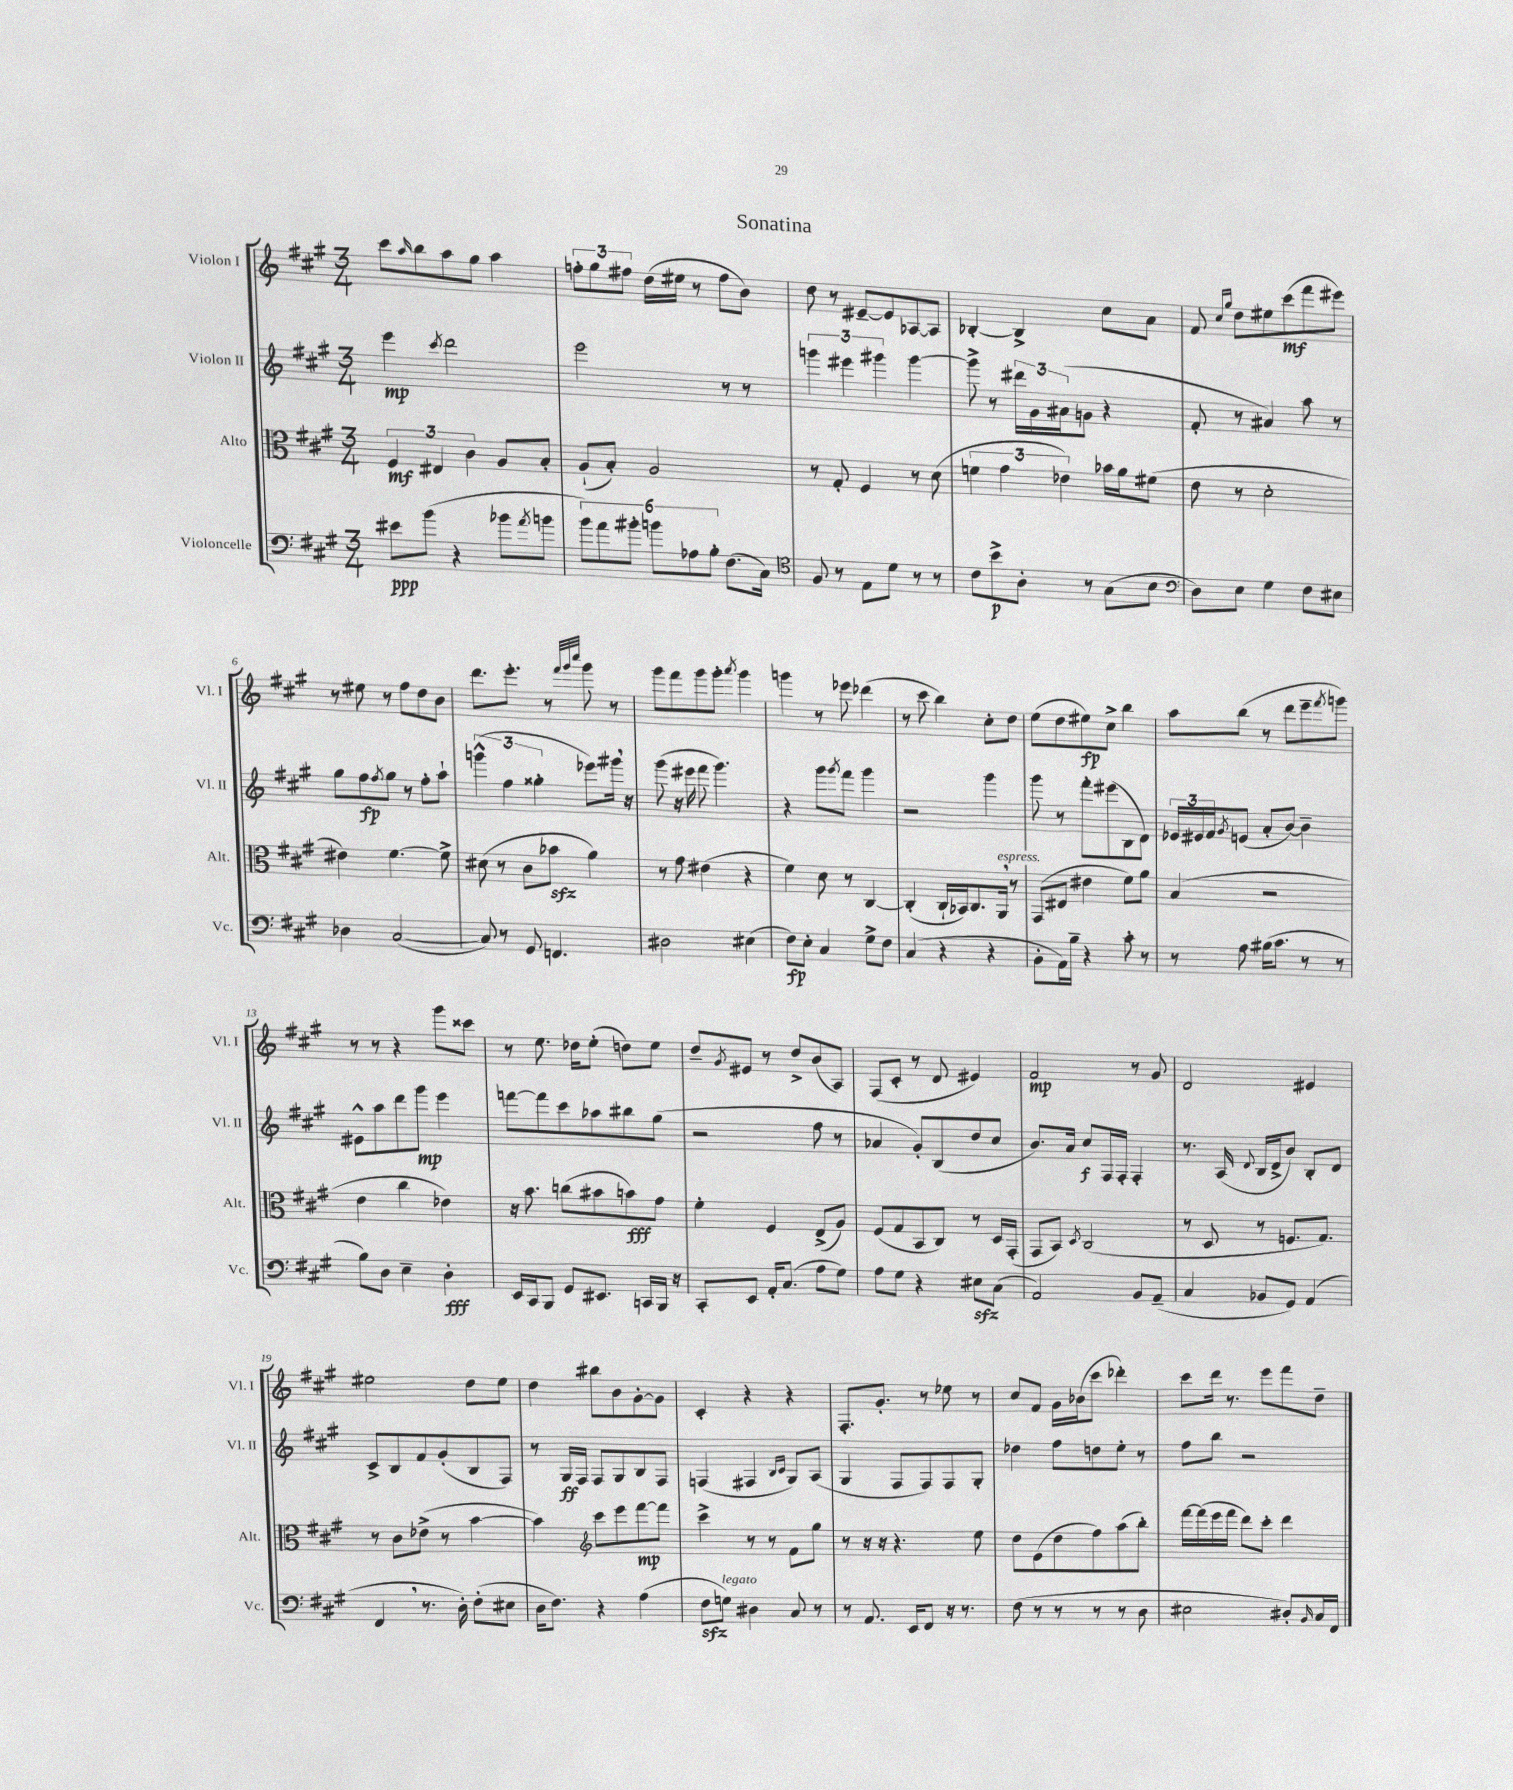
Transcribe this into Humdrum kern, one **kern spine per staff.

**kern	**kern	**kern	**kern
*staff4	*staff3	*staff2	*staff1
*clefF4	*clefC3	*clefG2	*clefG2
*k[f#c#g#]	*k[f#c#g#]	*k[f#c#g#]	*k[f#c#g#]
*M3/4	*M3/4	*M3/4	*M3/4
8e#\L	6F#/	4eee\	8ccc#\L
.	.	.	16qqaa/
(8b\J	.	.	8bb\
.	6E#/	.	.
.	.	8qccc#/	.
4r	.	2ddd\	8aa\
.	6c#\	.	.
.	.	.	8gg#\J
8b-\L	8A/L	.	4aa\
8qa/	.	.	.
8b\J	8B'/J	.	.
=	=	=	=
12b\L)	(8A`/L	2eee\	12ff'\L
12a\	.	.	12gg#\
.	8B'/J)	.	.
12b#'\J	.	.	12ff#\J
12b\L	2A/	.	(16dd\LL
.	.	.	16ee#\JJ
12A-\	.	.	.
.	.	.	8r
12B'\J	.	.	.
(8.F#\L	.	8r	8ff#\L
.	.	8r	8b\J)
16C#\Jk)	.	.	.
=	=	=	=
*clefC4	*	*	*
8F#/	8r	6ggg\	8dd\
8r	8G#'/	.	8r
.	.	6eee#\	.
8E\L	4F#/	.	[8e#~/L
.	.	6ggg#\	.
8d\J	.	.	8e#/]
8r	8r	[4ggg#\	[8A-/
8r	(8d\	.	8A-/]J
=	=	=	=
8c#\L	6f\	8ggg#^\]	[4B-'/
8b^\	.	8r	.
.	6g#\	.	.
8A'\J	.	24ddd#\LL	4B-^/]
.	.	24g#\	.
.	6e-\)	(24a#\J	.
8r	.	8g\J	.
(8G#\L	16b-\LL	4r	8cc#\L
.	16a\J	.	.
8B\J	(8f#\J	.	8a\J
=	=	=	=
*clefF4	*	*	*
8D\L)	8e\	8f#'/	8f#/
.	.	.	16qqcc#/LL
.	.	.	16qqgg#/JJ
8E\J	8r	8r	8dd\L
4G#\	2d'\	4a#/)	8ee#\
.	.	.	(8ccc#\
8F#\L	.	8aa\	8fff#\
8E#\J	.	8r	8eee#\J)
=	=	=	=
4D-\	4e#\)	8gg#\L	8r
.	.	8ff#\	8ee#\
.	.	8qff#/	.
([2C#/	[4.f#\	8gg#\J	8r
.	.	8r	8ff#\L
.	.	8ff#'\L	8dd\
.	8f#^\]	8aa`\J	8b\J
=	=	=	=
8C#/])	(8d#\	(6ggg^^\	8.ddd\L
8r	8r	.	.
.	.	6ff#\	.
.	.	.	8.eee'\J
8GG#/	8c#\L	.	.
.	.	6gg##'\	.
4.FF/	8b-\J	.	8r
.	.	.	32qqfff#/LLL
.	.	.	32qqggg#/
.	.	.	32qqcccc#/JJJ
.	4a\)	8eee-\L)	8ggg#\
.	.	16ggg#\Jk	8r
.	.	16r	.
=	=	=	=
2D#\	8r	(8ggg#\	8ggg#\L
.	8g#\	16r	8fff#\
.	.	16eee#\	.
.	(4e#\	8fff#\	8ggg#\
.	.	4.ggg#\)	8ggg#'\J
.	.	.	8qaaa/
(4E#\	4r	.	4ggg#\
=	=	=	=
8F#\L)	4f#\)	4r	4ggg\
8E'\J	.	.	.
4C#/	8d\	8ggg#\L	8r
.	.	8qggg#/	.
.	8r	8fff#\J	8eee-\
8G#^\L	[4C#/	4ggg#\	(4ddd-\
8F#\J	.	.	.
=	=	=	=
(4C#/	(4C#'/]	2r	8r
.	.	.	8ccc#\
4r	16C#`/LL	.	4bb\)
.	16BB-/J)	.	.
.	8.C#/	.	.
4r	.	4ggg#\	8cc#'\L
.	16AA/Jk	.	.
.	8r	.	8dd\J
=	=	=	=
8BB'\L	(8GG#/L	8ggg#\	(8ee\L
16AA\L)	8E#/J	8r	8dd\
16B~\JJ	.	.	.
4r	4e#\	8fff#'\L	8ee#\)
.	.	(8eee#\	8cc#^\J
8c#'\	8f#\L)	8B\	4bb\
8r	8a\J	8d\J)	.
=	=	=	=
8r	(4B/	24e-/LL	8aa\L
.	.	24e#/	.
.	.	24f#/J	.
.	.	8qg#/	.
8A\	.	(8e/J	(8bb\J
(16B#\LK	2r	8a'/L	8r
8.c#\J	.	.	.
.	.	[8b/J)	8ddd\L
8r	.	4b~\]	8eee~\
.	.	.	8qfff#/
8r	.	.	8ggg\J)
=	=	=	=
8B\L)	4e\	8e#^^\L	8r
8D\J	.	8aa\	8r
4E~\	4cc#\	8ddd\	4r
.	.	8ggg#\J	.
4D'\	4e-\)	4eee\	8ggg#\L
.	.	.	8ccc##\J
=	=	=	=
16EE/LL	16r	[8fff\L	8r
16CC#/J	8.b\	.	.
8BBB/J	.	8fff\]	8.ee\
8GG#/L	(8cc\L	8ccc#\	.
.	.	.	16dd-\LK
8.EE#/J	8b#\	8aa-\	(8ee'\J
.	8b\)	8bb#\	8dd\L)
16CC/LL	.	.	.
16BBB/JJ	8g#\J	(8gg#\J	8ee\J
16r	.	.	.
=	=	=	=
8CC#'/L	4f#'\	2r	8dd~/L
.	.	.	8qg#/
8EE/J	.	.	8e#/J
16AA'/LK	4F#/	.	8r
(8.C#/J	.	.	.
.	.	.	8dd^/L
8A\L	(8E^/L	8ff#\	(8b/
8G#\J)	8A/J)	8r	8A/J)
=	=	=	=
8A\L	(8F#/L	4a-/	(8F#/L
8G#\J	8G#/	.	8c#'/J
4r	8BB/	8g#'/L)	8r
.	8C#/J)	(8B/	8d/
8E#\L	8r	8dd/	4e#/)
(8C#\J	16D/LL	8cc#/J	.
.	(16GG#'/JJ	.	.
=	=	=	=
2AA/)	8GG#/L	8.b/L)	2f#/
.	8BB/J)	.	.
.	.	16a/Jk	.
.	8qD/	.	.
.	(2C#/	8cc#/L	.
.	.	16F#/L	.
.	.	16F#'/JJ	.
8BB/L	.	4F#'/	8r
(8AA~/J	.	.	8g#/
=	=	=	=
4C#/	8r	8.r	2d/
.	8D/	.	.
.	.	(16A/	.
.	.	8qqd/	.
8BB-/L	8r	16B/LL	.
.	.	16d^/J	.
8GG#/J)	8.F/L	8b/J)	.
(4AA/	.	8B'/L	4e#/
.	8.G#/J)	.	.
.	.	8d/J	.
=	=	=	=
4FF#/	8r	8c#^/L	2ee#\
.	8c#\L	8B/	.
8.r	(8e-^\J	8f#/	.
.	8r	(8g#'/	.
16D'\)	.	.	.
(8F#'\L	[4b\	8B/	8dd\L
8E#\J	.	8F#/J)	8ee#\J
=	=	=	=
16D\LK	4b\])	8r	4dd\
8.F#\J)	.	.	.
.	.	16G#/LL	.
.	.	16F#/JJ	.
*	*clefG2	*	*
4r	8ccc#\L	8F#/L	8bb#\L
.	8eee\	8G#/	8b\
(4A\	[8fff#\	8B/	[8g#'\
.	8fff#\]J	8F#/J	8g#\]J
=	=	=	=
8F#\L	4ccc#^\	(4F/	4c#'/
8G\J)	.	.	.
4D#\	8r	4F#/	4r
.	8r	.	.
.	.	16qqB/LL	.
.	.	16qqc#/JJ	.
8C#/	8f#\L	8G#/L)	4r
8r	8gg#\J	(8A/J	.
=	=	=	=
8r	8r	4G#/	8.F#'/L
8.AA/	16r	.	.
.	16r	.	8.g#'/J
.	4.r	8F#/L	.
16EE/LK	.	.	.
8FF#/J	.	8F#/)	8r
16r	.	8F#/	8ee-\
8.r	.	.	.
.	8ee\	8G#'/J	8r
=	=	=	=
(8F#\	8dd\L	4dd-\	8cc#/L
8r	(8e\	.	8f#/J
8r	8dd\	8ff#\L	16g#\LL
.	.	.	(16b-\J
8r	8ff#\)	8dd\	8ccc#\J
8r	(8aa\	8ee'\J	4ddd-'\)
8D\	8bb'\J)	8r	.
=	=	=	=
2E#\	[16fff#\LL	8ff#\L	8ccc#\L
.	(16fff#\]	.	.
.	16eee\	8bb\J	16ddd\Jk
.	16fff#\JJ	.	8.r
.	8ddd\L)	2r	.
.	8ccc#'\J	.	8eee\L
8D#'/L)	4ddd\	.	8fff#\
16qqBB/	.	.	.
16C#/L	.	.	8dd~\J
16FF#/JJ	.	.	.
==	==	==	==
*-	*-	*-	*-
